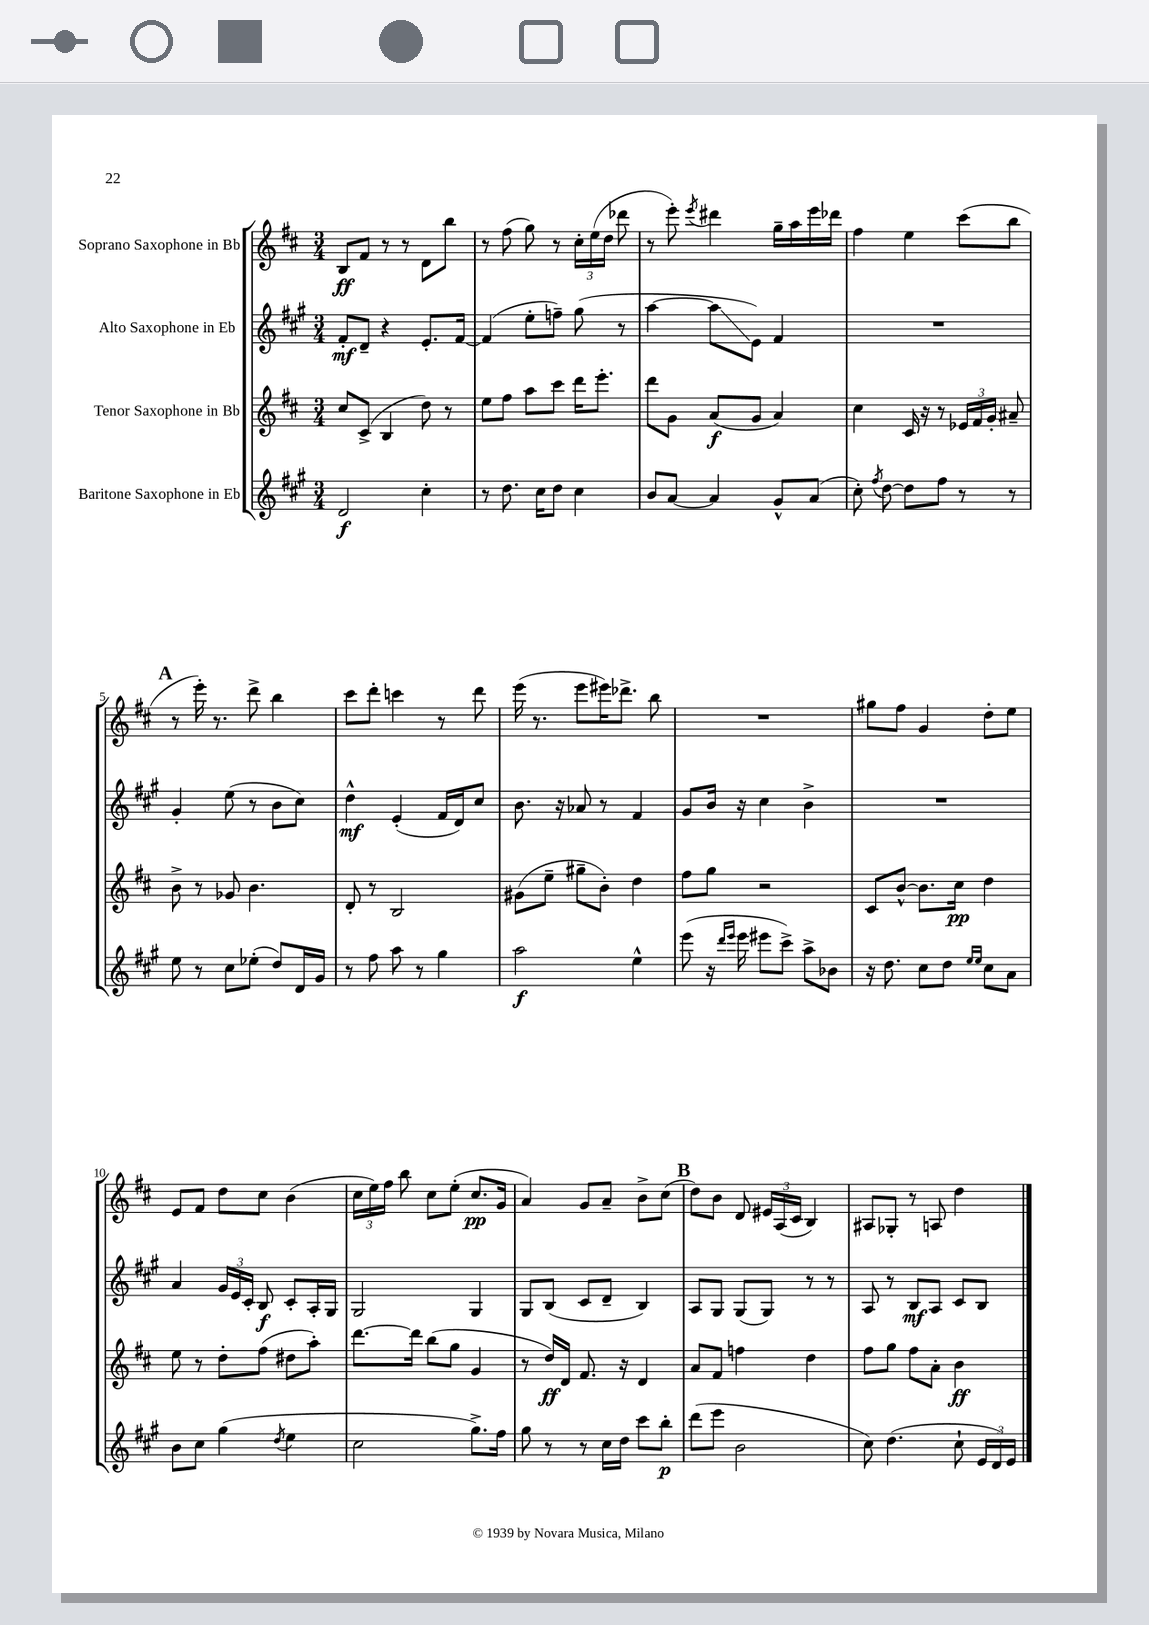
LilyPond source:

<<
\new StaffGroup <<
\new Staff = "s0" \with { instrumentName = "Soprano Saxophone in Bb" } {
    \clef treble \key d \major \numericTimeSignature \time 3/4
    \autoBeamOff b8[\ff fis'8] r8 r8 d'8[ b''8] |
    r8 fis''8( g''8) r8 \tuplet 3/2 { cis''16[-. e''16( d''16] } des'''8 |
    r8 e'''8-.) \acciaccatura { e'''8 } dis'''4 g''16[-- a''16 e'''16 des'''16] |
    fis''4 e''4 cis'''8[( b''8] |
    \mark \markup { \bold "A" } r8 e'''16-.) r8. d'''8-> b''4 |
    cis'''8[ d'''8]-. c'''4 r8 d'''8 |
    e'''16( r8. e'''8[ eis'''16) des'''8.]-> b''8 |
    R2. |
    gis''8[ fis''8] g'4 d''8[-. e''8] |
    e'8[ fis'8] d''8[ cis''8] b'4( |
    \tuplet 3/2 { cis''16[ e''16) fis''16] } b''8 cis''8[ e''8]-.( cis''8.[\pp g'16] |
    a'4) g'8[ a'8]-- b'8[-> cis''8]( |
    \mark \markup { \bold "B" } d''8[) b'8] d'8 \tuplet 3/2 { eis'16[ a16( cis'16] } b4) |
    ais8[ ges8]-. r8 a8 d''4 \bar "|." |
}
\new Staff = "s1" \with { instrumentName = "Alto Saxophone in Eb" } {
    \clef treble \key a \major \numericTimeSignature \time 3/4
    \autoBeamOff fis'8[-.\mf d'8]-- r4 e'8.[-. fis'16]~ |
    fis'4( e''8[-. f''8]--) gis''8( r8 |
    a''4~ a''8[\glissando e'8]) fis'4 |
    R2. |
    \mark \markup { \bold "A" } gis'4-. e''8( r8 b'8[ cis''8]) |
    d''4-^\mf e'4-.( fis'16[ d'16) cis''8] |
    b'8. r16 aes'8 r8 fis'4 |
    gis'8[ b'16] r16 cis''4 b'4-> |
    R2. |
    a'4 \tuplet 3/2 { gis'16[ e'16 cis'16]-. } b8\f cis'8[-. a16-. gis16] |
    gis2 gis4 |
    gis8[ b8]( cis'8[ d'8]-- b4) |
    \mark \markup { \bold "B" } a8[ gis8] gis8[( gis8]) r8 r8 |
    a8 r8 b8[\mf a8] cis'8[ b8] \bar "|." |
}
\new Staff = "s2" \with { instrumentName = "Tenor Saxophone in Bb" } {
    \clef treble \key d \major \numericTimeSignature \time 3/4
    \autoBeamOff cis''8[ cis'8]->( b4 d''8) r8 |
    e''8[ fis''8] a''8[ cis'''8] d'''16[ e'''8.]-. |
    d'''8[ g'8] a'8[\f( g'8] a'4) |
    cis''4 cis'16 r16 r8 \tuplet 3/2 { ees'16[ fis'16 g'16]-. } ais'8-- |
    \mark \markup { \bold "A" } b'8-> r8 ges'8 b'4. |
    d'8-. r8 b2 |
    gis'8[( e''8]-- gis''8[-- b'8]-.) d''4 |
    fis''8[ g''8] r2 |
    cis'8[ b'8]~-^ b'8.[ cis''16]\pp d''4 |
    e''8 r8 d''8[-. fis''8]( dis''8[ a''8]-.) |
    d'''8.[~ d'''16] b''8[( g''8] g'4 |
    r8 d''16[\ff) d'16] fis'8. r16 d'4 |
    \mark \markup { \bold "B" } a'8[ fis'8] f''4 d''4 |
    fis''8[ g''8] fis''8[ a'8]-. b'4\ff \bar "|." |
}
\new Staff = "s3" \with { instrumentName = "Baritone Saxophone in Eb" } {
    \clef treble \key a \major \numericTimeSignature \time 3/4
    \autoBeamOff d'2\f cis''4-. |
    r8 d''8. cis''16[ d''8] cis''4 |
    b'8[ a'8]~ a'4 gis'8[-^ a'8]( |
    cis''8-.) \acciaccatura { fis''8 } d''8~ d''8[ fis''8] r8 r8 |
    \mark \markup { \bold "A" } e''8 r8 cis''8[ ees''8]-.( d''8[) d'16 gis'16] |
    r8 fis''8 a''8 r8 gis''4 |
    a''2\f e''4-^ |
    e'''8( r16 \grace { d'''16[ e'''16] } e'''16 eis'''8[ cis'''8]->) a''8[-> bes'8] |
    r16 d''8. cis''8[ d''8] \grace { e''16[ e''16] } cis''8[ a'8] |
    b'8[ cis''8] gis''4( \acciaccatura { d''8 } e''4 |
    cis''2 gis''8.[->) fis''16] |
    gis''8 r8 r8 cis''16[ d''16] cis'''8[ b''8]-.\p |
    \mark \markup { \bold "B" } d'''8[( e'''8] b'2 |
    cis''8) d''4.( cis''8-! \tuplet 3/2 { e'16[ d'16) e'16] } \bar "|." |
}
>>
>>
